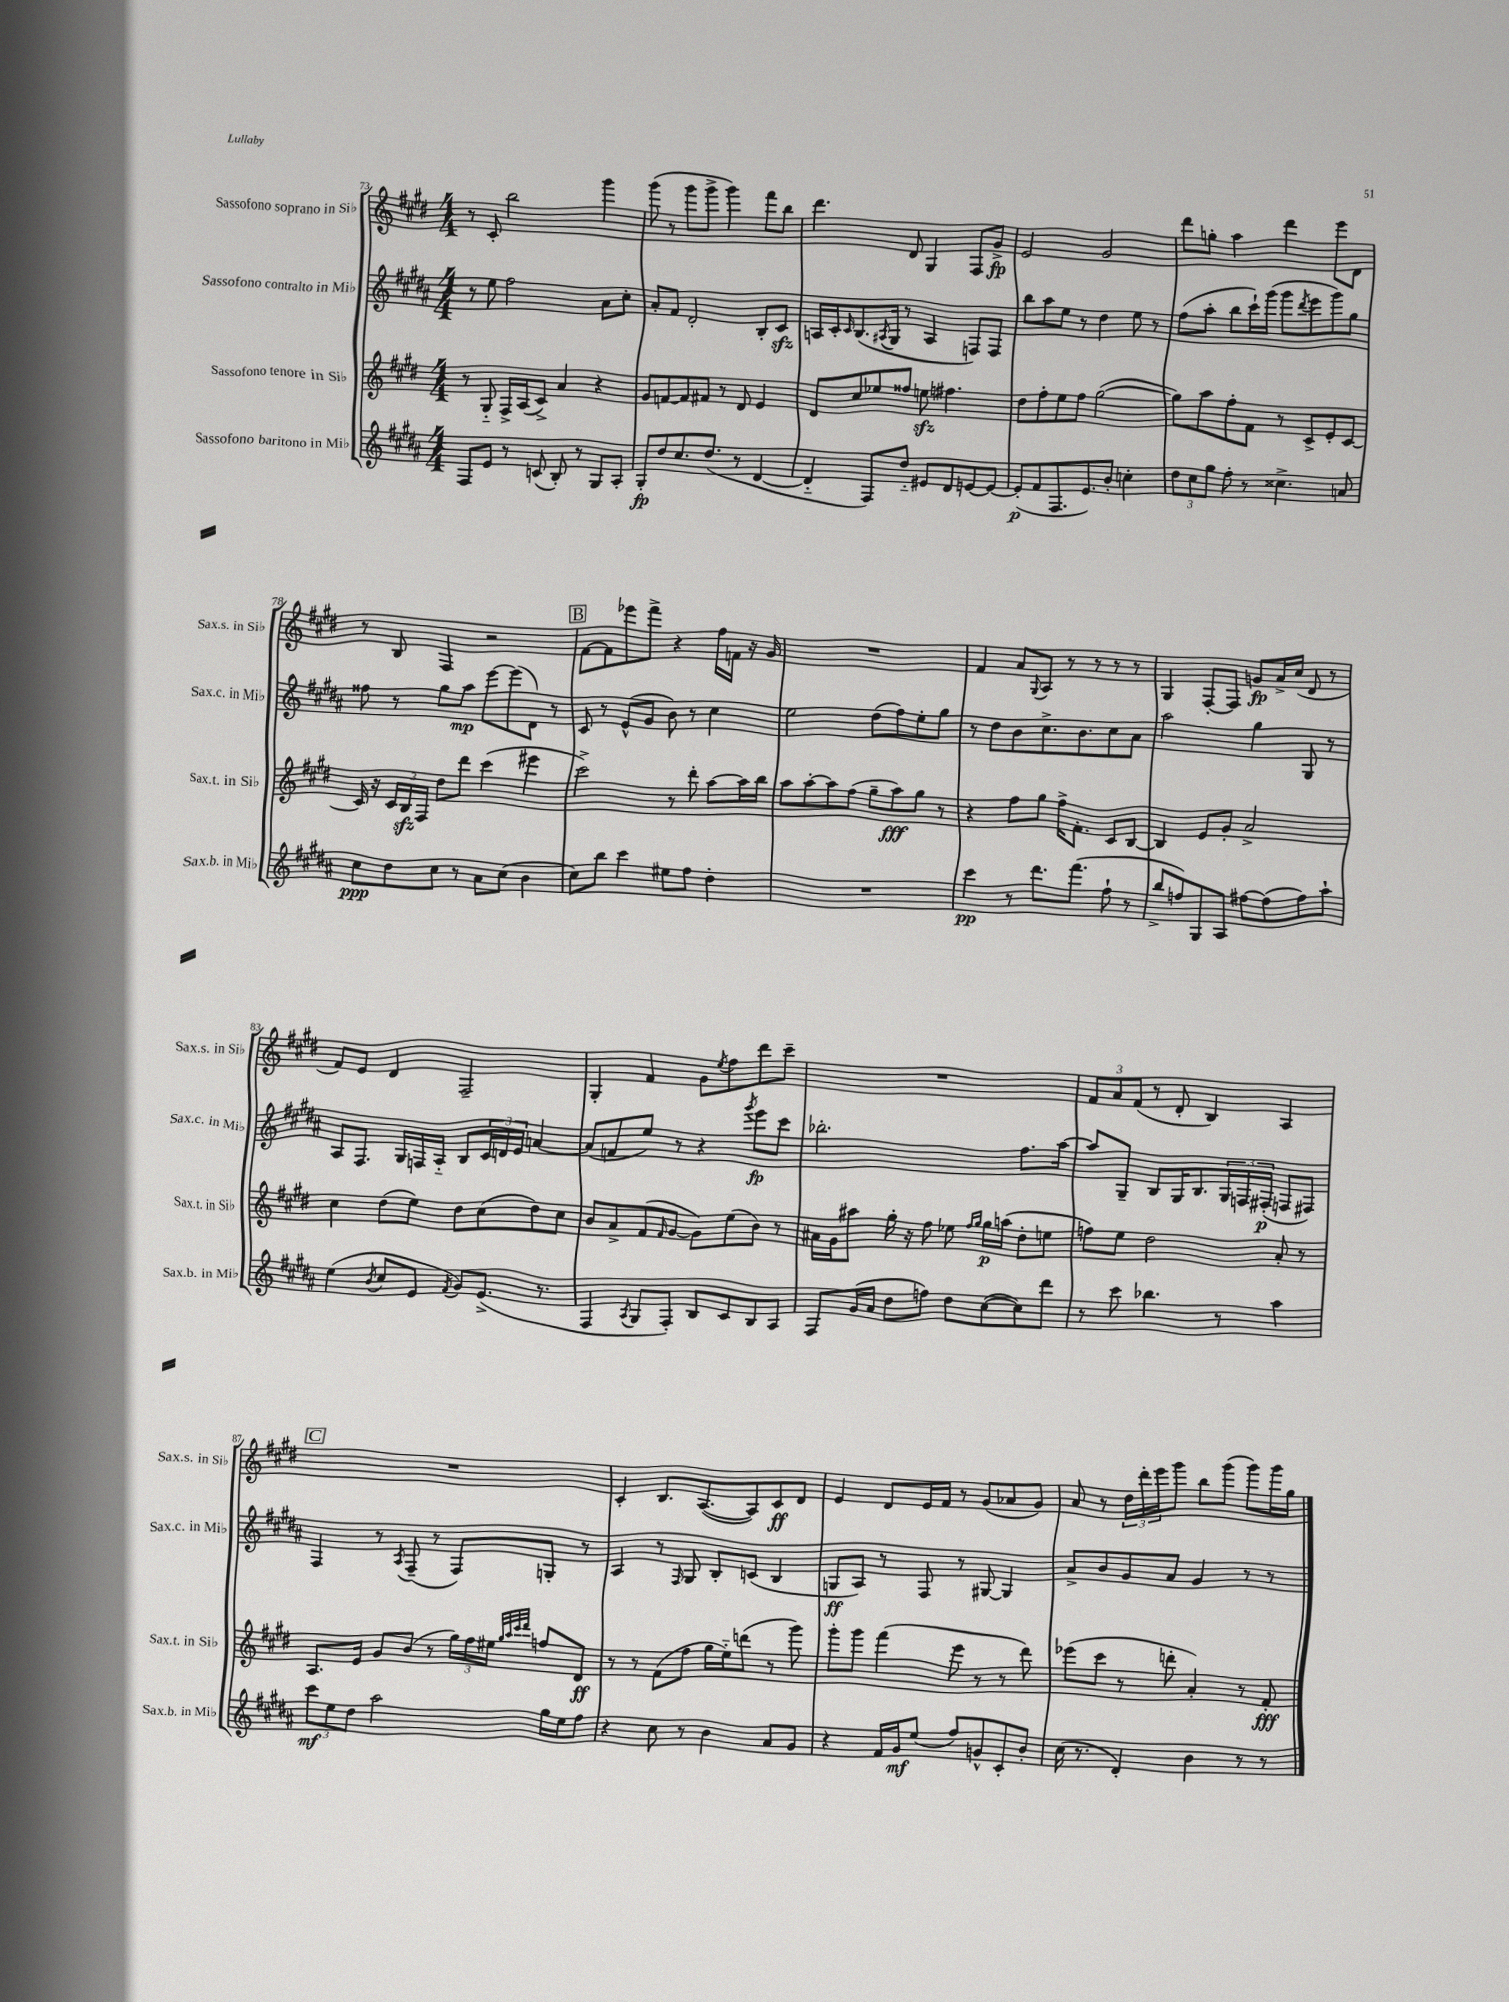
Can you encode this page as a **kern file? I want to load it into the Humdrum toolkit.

**kern	**dynam	**kern	**dynam	**kern	**dynam	**kern	**dynam
*part4	*part4	*part3	*part3	*part2	*part2	*part1	*part1
*staff4	*staff4	*staff3	*staff3	*staff2	*staff2	*staff1	*staff1
*I"Sassofono baritono in Mi♭	*	*I"Sassofono tenore in Si♭	*	*I"Sassofono contralto in Mi♭	*	*I"Sassofono soprano in Si♭	*
*I'Sax.b. in Mi♭	*	*I'Sax.t. in Si♭	*	*I'Sax.c. in Mi♭	*	*I'Sax.s. in Si♭	*
*clefG2	*	*clefG2	*	*clefG2	*	*clefG2	*
*k[f#c#g#d#a#]	*	*k[f#c#g#d#]	*	*k[f#c#g#d#a#]	*	*k[f#c#g#d#]	*
*M4/4	*	*M4/4	*	*M4/4	*	*M4/4	*
=73	=73	=73	=73	=73	=73	=73	=73
8F#/L	.	8r	.	8r	.	8r	.
8e/J	.	8G#/	.	8ee\	.	8c#'/	.
8r	.	16F#^/LL	.	2ff#\	.	2bb\	.
.	.	(16A/J	.	.	.	.	.
(8cn/	.	8c#^/J)	.	.	.	.	.
8B'/)	.	4a/	.	.	.	.	.
8r	.	.	.	.	.	.	.
8G#/L	.	4r	.	8a#\L	.	4ggg#\	.
8A#'/J	.	.	.	8cc#'\J	.	.	.
=74	=74	=74	=74	=74	=74	=74	=74
8G#'/L	fp	8g#/L	.	8a#'/L	.	(8ggg#\	.
8dd#/	.	[8fn/	.	8f#/J	.	8r	.
8.cc#/	.	8f/]	.	2d#'/	.	8ggg#\L	.
.	.	8f#X/J	.	.	.	8ggg#^\J	.
(8.dd#/J	.	.	.	.	.	.	.
.	.	8r	.	.	.	4ggg#\)	.
8r	.	8d#/	.	.	.	.	.
[4d#/	.	4e/	.	8B'/L	.	8fff#\L	.
.	.	.	.	8c#zz/J	.	8bb\J	.
=75	=75	=75	=75	=75	=75	=75	=75
4d#/]	.	8d#/L	.	16An/LL	.	4.ddd#\	.
.	.	.	.	16c#'/J	.	.	.
.	.	.	.	16qqc#/	.	.	.
.	.	8cc#/	.	(8.B/	.	.	.
8F#/L)	.	8ee-X/	.	.	.	.	.
.	.	.	.	8qA#X/	.	.	.
.	.	.	.	16G#/Jk	.	.	.
8dd#/J	.	8ff##X/J	.	8r	.	8d#/	.
8e#X/L	.	8eenzz\	.	4A#/	.	4G#/	.
8d#/	.	4.ff#X\	.	.	.	.	.
[8en/	.	.	.	8Fn/L)	.	8F#/L	.
8e/J_	.	.	.	8F/J	.	8g#^/J	fp
=76	=76	=76	=76	=76	=76	=76	=76
(8e'/L]	p	8dd#\L	.	8bb\L	.	2e/	.
8f#/	.	8ff#'\	.	8aa#\	.	.	.
8.F#/	.	8ee\	.	8ee\J	.	.	.
.	.	8ff#\J	.	8r	.	.	.
8.e/)	.	.	.	.	.	.	.
.	.	([2gg#\	.	4dd#\	.	2g#/	.
8b'/J	.	.	.	.	.	.	.
4ccn'\	.	.	.	8ee\	.	.	.
.	.	.	.	8r	.	.	.
=77	=77	=77	=77	=77	=77	=77	=77
12dd#\L	.	8gg#\L])	.	(8ff#\L	.	8ddd#\L	.
12cc#\	.	.	.	.	.	.	.
.	.	8aa\	.	8aa#'\J	.	8ggn'\J	.
12gg#\J	.	.	.	.	.	.	.
8ff#'\	.	8ff#'\	.	8bb\L	.	4aa\	.
8r	.	8f#\J	.	16ccc#`\L)	.	.	.
.	.	.	.	(16ggg#\JJ	.	.	.
4.cc##X^\	.	8r	.	8ggg#\L	.	4ddd#\	.
.	.	.	.	8qddd#/	.	.	.
.	.	8c#^/L	.	8eee\	.	.	.
.	.	8e'/	.	8ggg#\)	.	8eee\L	.
8an/	.	[8c#/J	.	8gg#\J	.	8d#\J	.
!!LO:LB:g=z
=78	=78	=78	=78	=78	=78	=78	=78
8cc#\L	ppp	16c#/]	.	8ff##X\	.	8r	.
.	.	16r	.	.	.	.	.
8dd#\	.	24c#/LL	.	8r	.	8B/	.
.	.	24Bzz/	.	.	.	.	.
.	.	24F#/JJ	.	.	.	.	.
8cc#\J	.	8dd#\L	.	8gg#\L	.	4F#/	.
8r	.	8ddd#\J	.	8aa#\J	mp	.	.
8a#\L	.	(4ccc#\	.	[8eee\L	.	2r	.
(8cc#\J	.	.	.	(8eee\]	.	.	.
4b\	.	4eee#X\	.	8d#\J)	.	.	.
.	.	.	.	8r	.	.	.
!!LO:REH:place=s1:t=B
=79	=79	=79	=79	=79	=79	=79	=79
8cc#\L)	.	2ccc#^\)	.	8c#/	.	[8f#\L	.
8bb\J	.	.	.	8r	.	8f#\]	.
4ccc#\	.	.	.	(8e^^/L	.	8eee-X\	.
.	.	.	.	8g#/J	.	8fff#^\J	.
8ee#X\L	.	8r	.	8b\)	.	4r	.
8ff#\J	.	8ddd#'\	.	8r	.	.	.
4dd#'\	.	[8aa\L	.	4cc#\	.	16ff#\LL	.
.	.	.	.	.	.	16fn\JJ	.
.	.	16aa\L]	.	.	.	16r	.
.	.	16bb\JJ	.	.	.	16g#/	.
=80	=80	=80	=80	=80	=80	=80	=80
1r	.	8aa\L	.	2ee\	.	1r	.
.	.	[8aa'\	.	.	.	.	.
.	.	8aa\]	.	.	.	.	.
.	.	(8ff#\J	.	.	.	.	.
.	.	8gg#~\L	.	(8dd#\L	.	.	.
.	.	8aa\)	fff	8ff#\)	.	.	.
.	.	8gg#\J	.	8ee'\	.	.	.
.	.	8r	.	8gg#\J	.	.	.
=81	=81	=81	=81	=81	=81	=81	=81
4ccc#\	pp	4r	.	8r	.	4f#/	.
.	.	.	.	8dd#\L	.	.	.
8r	.	8ff#\L	.	8b\	.	8a/L	.
.	.	.	.	.	.	8qqG#/	.
8.ddd#\L	.	8gg#\J	.	8.cc#^\	.	8A/J	.
.	.	16ff#^\KL	.	.	.	8r	.
(8.fff#\J	.	8.f#'\J	.	8.b\	.	.	.
.	.	.	.	.	.	8r	.
8ff#`\	.	8c#/L	.	8cc#\	.	8r	.
8r	.	[8B/J	.	8a#\J	.	8r	.
=82	=82	=82	=82	=82	=82	=82	=82
8bb^/L	.	4B/]	.	2aa#\	.	4G#/	.
8ffn/)	.	.	.	.	.	.	.
8G#/	.	8e/L	.	.	.	[8F#'/L	.
8A#/J	.	8g#'/J	.	.	.	8F#/J]	.
[8ff#X\L	.	2a^/	.	4gg#\	.	8gn/L	fp
(8ff#\]	.	.	.	.	.	16a^/L	.
.	.	.	.	.	.	(16cc#/JJ	.
8ff#\)	.	.	.	8G#/	.	8d#/	.
8aa#`\J	.	.	.	8r	.	8r	.
!!LO:LB:g=z
=83	=83	=83	=83	=83	=83	=83	=83
(4ee\	.	4cc#\	.	8A#/L	.	8f#/L)	.
.	.	.	.	8.F#/J	.	8e/J	.
8qb/	.	.	.	.	.	.	.
8cc#/L	.	(8dd#\L	.	.	.	4d#/	.
.	.	.	.	16G#/LL	.	.	.
8e/J	.	8ee\J)	.	16Fn/	.	.	.
.	.	.	.	16A#/JJ	.	.	.
8qf#/	.	.	.	.	.	.	.
8g#/L)	.	8dd#\L	.	8B/L	.	2F#~/	.
(8.e^/J	.	(8cc#\	.	24c#/L	.	.	.
.	.	.	.	24dn/	.	.	.
.	.	.	.	24e/JJ	.	.	.
.	.	8dd#\)	.	[4an/	.	.	.
8.r	.	.	.	.	.	.	.
.	.	8cc#\J	.	.	.	.	.
=84	=84	=84	=84	=84	=84	=84	=84
4F#/	.	8b/L	.	(8a/L]	.	4G#'/	.
.	.	8a^/	.	8fn/	.	.	.
8qA#/	.	.	.	.	.	.	.
8G#/L	.	(8f#/	.	8ee/J)	.	4f#/	.
.	.	16qqf#/	.	.	.	.	.
8F#'/J)	.	[8g#/J	.	8r	.	.	.
8B/L	.	8g#\L])	.	4r	.	8g#\L	.
.	.	.	.	.	.	8qee/	.
8c#/	.	(8ee\	.	.	.	8ff#\	.
.	.	.	.	8qggg#/	.	.	.
8B/	.	8b\J)	.	8eee\L	fp	8ddd#\	.
8A#/J	.	8r	.	8ccc#\J	.	8ccc#~\J	.
=85	=85	=85	=85	=85	=85	=85	=85
8F#/L	.	16a#X\LL	.	2.bb-X'\	.	1r	.
.	.	16g#\J	.	.	.	.	.
(16g#/L	.	8aa#X\J	.	.	.	.	.
16a#/JJ	.	.	.	.	.	.	.
8dd#\L	.	16gg#'\	.	.	.	.	.
.	.	16r	.	.	.	.	.
8ffn\J)	.	8ff#\	.	.	.	.	.
8dd#\L	.	8ee-X\	.	.	.	.	.
.	.	16qqff#/LL	.	.	.	.	.
.	.	16qqgg#/JJ	.	.	.	.	.
([8cc#\	.	16gg#\LL	p	.	.	.	.
.	.	(16aan\JJ	.	.	.	.	.
8cc#\])	.	8dd#'\L	.	8.ff#\L	.	.	.
8ddd#\J	.	8een\J	.	.	.	.	.
.	.	.	.	[16aa#\Jk	.	.	.
=86	=86	=86	=86	=86	=86	=86	=86
8r	.	8ffn\L)	.	8aa#/L]	.	12f#/L	.
.	.	.	.	.	.	12a/	.
8ccc#\	.	8ee\J	.	8G#~/J	.	.	.
.	.	.	.	.	.	(12f#/J	.
4.bb-X\	.	2dd#\	.	8B/L	.	8r	.
.	.	.	.	16G#/K	.	8d#'/	.
.	.	.	.	8.B/	.	.	.
.	.	.	.	.	.	4B/)	.
8r	.	.	.	24G#/L	.	.	.
.	.	.	.	24Fn/	.	.	.
.	.	.	.	(24F#X'/JJ	p	.	.
4aa#\	.	8a'/	.	8Fn/L	.	4A/	.
.	.	8r	.	8F#X/J)	.	.	.
!!LO:LB:g=z
!!LO:REH:place=s1:t=C
=87	=87	=87	=87	=87	=87	=87	=87
12ccc#\L	mf	8.A/L	.	4F#/	.	1r	.
12ee\	.	.	.	.	.	.	.
12dd#\J	.	.	.	.	.	.	.
.	.	16e/Jk	.	.	.	.	.
2aa#\	.	8g#/L	.	8r	.	.	.
.	.	.	.	8qA#/	.	.	.
.	.	(8b/J	.	(8F#~/	.	.	.
.	.	8r	.	8r	.	.	.
.	.	24gg#\LL)	.	8F#/L)	.	.	.
.	.	24ff#\	.	.	.	.	.
.	.	24ee#X\JJ	.	.	.	.	.
.	.	32qqgg#/LLL	.	.	.	.	.
.	.	32qqaa/	.	.	.	.	.
.	.	32qqccc#/	.	.	.	.	.
.	.	32qqddd#/JJJ	.	.	.	.	.
16gg#\LL	.	8ffn/L	.	8Gn'/J	.	.	.
16ee\J	.	.	.	.	.	.	.
8ff#\J	.	8d#/J	ff	8r	.	.	.
=88	=88	=88	=88	=88	=88	=88	=88
4r	.	8r	.	4A#/	.	4c#'/	.
.	.	8r	.	.	.	.	.
8cc#\	.	(8f#\L	.	8r	.	8.B/L	.
.	.	.	.	16qqF#/	.	.	.
8r	.	8ff#\J	.	8G#/	.	.	.
.	.	.	.	.	.	([8.A/	.
4b\	.	16gg#\LL	.	8B'/L	.	.	.
.	.	16ee\J)	.	.	.	.	.
.	.	(8dddn\J	.	(8cn/J	.	8A/])	.
8a#/L	.	8r	.	4B/	.	8c#/	ff
8g#/J	.	8ggg#\)	.	.	.	8d#/J	.
=89	=89	=89	=89	=89	=89	=89	=89
4r	.	8ggg#'\L	.	8Gn/L	ff	4e/	.
.	.	8ggg#\J	.	8A#/J)	.	.	.
16f#/LL	.	(4fff#\	.	8r	.	8d#/L	.
16g#/J	mf	.	.	.	.	.	.
(8ee/J	.	.	.	8F#/	.	16e/L	.
.	.	.	.	.	.	16f#/JJ	.
8ff#/L)	.	8eee\	.	8r	.	8r	.
8gn^^/	.	8r	.	[8G#X/	.	(8g#/L	.
8c#'/	.	8r	.	4G#/]	.	8a-X/	.
8b'/J	.	8ddd#\)	.	.	.	8g#/J)	.
=90	=90	=90	=90	=90	=90	=90	=90
(16cc#\	.	(8eee-X\L	.	8a#^/L	.	8a/	.
8.r	.	.	.	.	.	.	.
.	.	8ccc#\J	.	8b/	.	8r	.
4d#'/)	.	8r	.	8g#/	.	24dd#\LL	.
.	.	.	.	.	.	24ddd#'\	.
.	.	.	.	.	.	24eee\J	.
.	.	8dddn'\	.	8a#/J	.	8ggg#\J	.
4b\	.	4a'/)	.	4g#/	.	8bb\L	.
.	.	.	.	.	.	(8ggg#\J	.
8r	.	8r	.	8r	.	8ggg#\L)	.
8r	.	8f#'/	fff	8r	.	16ggg#\L	.
.	.	.	.	.	.	16gg#\JJ	.
==	==	==	==	==	==	==	==
*-	*-	*-	*-	*-	*-	*-	*-
